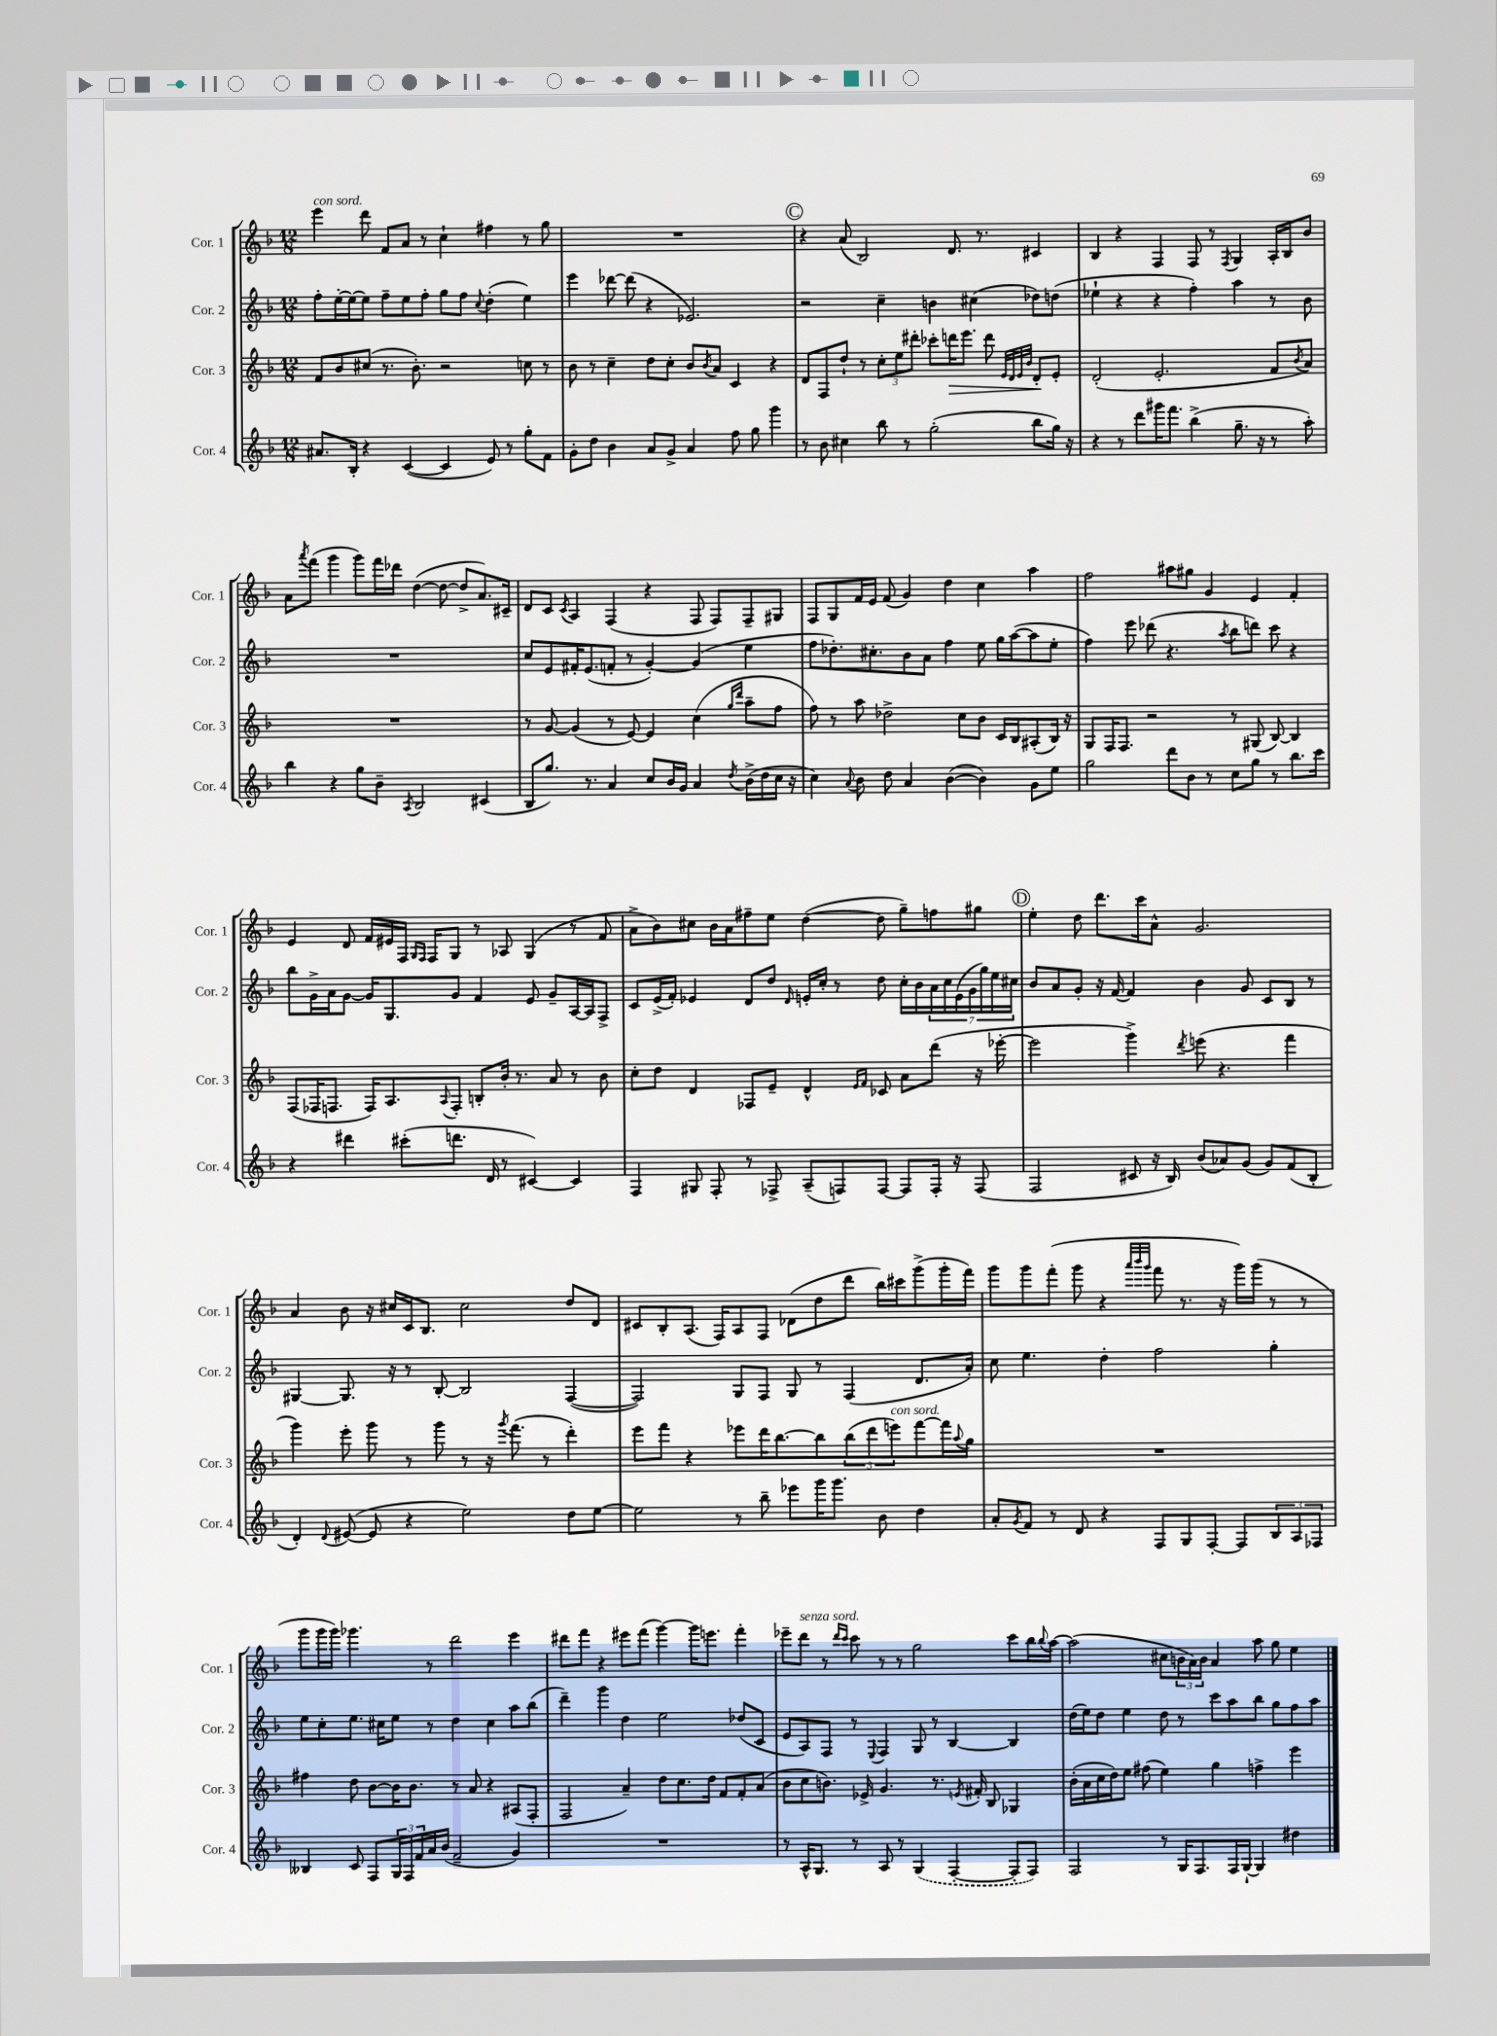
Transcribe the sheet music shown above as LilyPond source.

<<
\new StaffGroup <<
\new Staff = "s0" \with { instrumentName = "Cor. 1" shortInstrumentName = "Cor. 1" } {
    \clef treble \key f \major \numericTimeSignature \time 12/8
    e'''4^\markup { \italic "con sord." } d'''8 f'8 a'8 r8 c''4-! fis''4 r8 g''8 |
    R1. |
    \mark \markup { \circle "C" } r4 a'8( bes2) d'8. r8. cis'4 |
    bes4 r4 f4 f8 r8 \acciaccatura { f8 } g4 a16-. bes16 bes'8 |
    a'8 \acciaccatura { a'''8 } f'''8( g'''4 g'''8) f'''16 des'''16 d''4~( d''8~ d''8-> a'8.) cis'16-- |
    d'8 c'8 \acciaccatura { c'8 } a4 f4( r4 f8 f8) f8-- gis8 |
    f8 g8 f'16 e'16 f'8( g'4) d''4 c''4 a''4 |
    f''2 ais''8 gis''8 g'4 e'4 f'4-. |
    e'4 d'8 f'16 eis'16 f16 \grace { g16 f16 } f16 g8 r8 aes8 g4( r8 f'8 |
    a'8-> bes'8) cis''8 bes'16 a'16 fis''8-- e''8 d''4~( d''8 g''8--) f''8 gis''8 |
    \mark \markup { \circle "D" } e''4-. d''8 d'''8. c'''16 a'8-^ g'2. |
    a'4 bes'8 r16 cis''16 c'16 bes8. cis''2 d''8 d'8 |
    cis'8 bes8-. a8.( f16) a8 f8 des'8( d''8 d'''8 bes''16) cis'''16 g'''8->( g'''16-. f'''16) |
    g'''8 g'''8 f'''8-.( g'''8 r4 \grace { a'''32 bes'''32 g'''32 } f'''8 r8. r16 g'''16) g'''16( r8 r8 |
    g'''8 g'''16 g'''16) ges'''4. r8 d'''2 e'''4 |
    dis'''8 f'''8 r4 eis'''8 f'''8( g'''4~) g'''16 e'''8. f'''4-. |
    ees'''8-- d'''8^\markup { \italic "senza sord." } r8 \grace { d'''16 c'''16 } c'''8 r8 r8 g''2 c'''8 bes''16 \appoggiatura { bes''8 } a''16~ |
    a''2( cis''8 \tuplet 3/2 { b'16 a'16) b'16 } a'4 a''8 g''8 e''4 \bar "|." |
}
\new Staff = "s1" \with { instrumentName = "Cor. 2" shortInstrumentName = "Cor. 2" } {
    \clef treble \key f \major \numericTimeSignature \time 12/8
    f''8-. e''16~-. e''16~ e''8 f''8-- e''8 f''8-. g''8 f''8 \appoggiatura { c''8 } d''4-.( e''4) |
    e'''4 des'''8~ des'''8( r4 ees'2.) |
    \mark \markup { \circle "C" } r2 c''4-- b'4 cis''4( des''8) d''8( |
    ees''4-! r4 r4 f''4-.) a''4 r8 bes'8 |
    R1. |
    c''8 e'8 fis'16-. e'8.( f'8-. r8 g'4~-.) g'4( e''4 |
    f''8 des''8.-.) cis''8.-. bes'8 a'8 f''4 e''8 g''16 a''16~( a''8 e''8-. |
    f''4) e'''8 des'''8( r4. \acciaccatura { a''8 } bes''8 d'''8) c'''8 r4 |
    bes''8 g'16-> a'16 g'8~ g'16 g8. g'8 f'4 e'8 g'8-- a16~ a16 f8-> |
    c'8 e'16->( f'16-.) ees'4 d'8 d''8 \grace { d'16 } e'16-. c''16-. r8 d''8 c''16-. bes'16 \tuplet 7/4 { a'16 c''16 e'16( g'16 g''16) e''16 cis''16 } |
    \mark \markup { \circle "D" } bes'8 a'8 g'8-. r16 f'16~ f'4 bes'4 g'8 c'8 bes8 r8 |
    gis4~ gis8. r16 r8 bes8~-. bes2 f4~( |
    f2) g8 f8 g8 r8 f4( d'8. a'16-.) |
    c''8 e''4. d''4-. f''2 g''4-. |
    e''8 c''8-. e''8. cis''16 e''8 r8 d''4 cis''4 a''8 bes''8( |
    d'''4--) g'''4 d''4 e''2 des''8( c'8 |
    e'8 a8) f8 r8 \appoggiatura { e8 } f4 g8 r8 bes4~ bes4 |
    d''16( e''16) d''8 e''4 d''8 r8 c'''8 a''8 bes''8 g''8 f''8 a''8 \bar "|." |
}
\new Staff = "s2" \with { instrumentName = "Cor. 3" shortInstrumentName = "Cor. 3" } {
    \clef treble \key f \major \numericTimeSignature \time 12/8
    f'8 bes'8 cis''8( r8. bes'8.-.) r2 c''8 r8 |
    bes'8 r8 c''4-- d''8 c''8-. bes'8 \acciaccatura { bes'8 } a'8 c'4 r4 |
    \mark \markup { \circle "C" } d'8 f8 d''8-! r8 \tuplet 3/2 { c''8-. e''8 dis'''8-. } ces'''8-. d'''16\> e'''8. d'''8 \grace { e'32 d'32 e'32 bes'32 } d'8-.\! e'8-. |
    d'2-.( e'2.-. f'8 \acciaccatura { bes'8 } a'8) |
    R1. |
    r8 g'8~ g'4( r8 e'8~) e'4 c''4( \grace { g''16 d'''16 } a''8-- f''8 |
    f''8) r8 a''8 des''2-> c''8 bes'8 c'16 bes16 ais8-.( bes16) r16 |
    g8 f16 f8. r2 r8 gis8( bes8~) bes4 |
    f8( fes16 f8. f16) a8. \appoggiatura { a8 } f8-. b8-. bes'16-. r8. a'8 r8 bes'8 |
    c''8-. d''8 d'4 fes8 e'8-- d'4-^ \grace { e'16 f'16 } ces'8 a'8 d'''8( r16 ees'''16~-. |
    \mark \markup { \circle "D" } ees'''2 g'''4->) \acciaccatura { d'''8 } e'''8( r4. f'''4 |
    g'''4) e'''8-. g'''8 r8 g'''8 r8 r16 \acciaccatura { g'''8 } f'''8.( r8 d'''4-.) |
    e'''8 f'''8 r4 ees'''8 d'''16 bes''8.~ bes''8 \tuplet 3/2 { bes''8( d'''8 e'''8^\markup { \italic "con sord." }) } f'''8~ f'''16 \appoggiatura { a''8 } g''16 |
    R1. |
    fis''4 d''8 bes'8~ bes'16 bes'8. r8 a'8 r4 ais8( f8-. |
    f2 a'4--) d''8 c''8. d''16 f'8 f'8-. a'8( |
    bes'8 c''8 b'8.) ees'16-> g'4. r8. \acciaccatura { e'8 } fis'16-. bes8 ges4 |
    bes'16-.( a'16 c''16 d''16) e''8 fis''8( e''4) g''4 f''4-> e'''4 \bar "|." |
}
\new Staff = "s3" \with { instrumentName = "Cor. 4" shortInstrumentName = "Cor. 4" } {
    \clef treble \key f \major \numericTimeSignature \time 12/8
    ais'8. bes16-. r4 c'4~( c'4 e'8) r8 g''8-. f'8 |
    g'8-. d''8 bes'4 a'8 g'8-> a'4 f''8 g''8 g'''4 |
    \mark \markup { \circle "C" } r8 bes'8 cis''4 bes''8 r8 g''2-.( bes''8 g''16) r16 |
    r4 r8 d'''8 gis'''16 f'''8. bes''4->( g''8.-- r16 r8 a''8-.) |
    bes''4 r4 g''8 bes'8-- \acciaccatura { a8 } bes2 cis'4( |
    bes8 g''8.) r8. a'4 c''8 bes'16 g'16 a'4 \acciaccatura { d''8 } bes'16->( d''16 c''16 r16 |
    c''4) \appoggiatura { a'8 } bes'8 d''8 a'4 bes'4~( bes'4) g'8 e''8 |
    g''2 d'''8 bes'8 r8 c''8 g''8 r8 bes''8. c'''16 |
    r4 dis'''4 cis'''8-.( d'''8. d'16 r8 cis'4~) cis'4 |
    f4 gis8 f8-. r8 fes8-> a8--( f8) f8~ f8 f16-. r16 f8( |
    \mark \markup { \circle "D" } f2 cis'8 r16 bes16) bes'8( aes'8) g'8( g'8) f'8( bes8-. |
    d'4-.) \appoggiatura { d'8 } eis'8~( eis'8 r4 e''2) d''8 e''8~ |
    e''2 r8 bes''8-- ees'''8 g'''16 g'''8. bes'8 d''4 |
    a'8-. \acciaccatura { g'8 } f'8 r8 d'8 r4 f8 g8 f8~-. f8 \tuplet 3/2 { bes8 a8 fes8 } |
    beses4 c'8 f8 \tuplet 3/2 { g16 f16 f'16 } a'16 bes'16( f'2-- g'4) |
    R1. |
    r8 a16-^ g8. r8 a8 r8 \once \slurDashed g4( f4~-. f8-. f8) |
    f2 r8 g16 f8. f16 g16~-! g4 dis''4 \bar "|." |
}
>>
>>
\layout { \context { \Score \remove "Bar_number_engraver" } }
